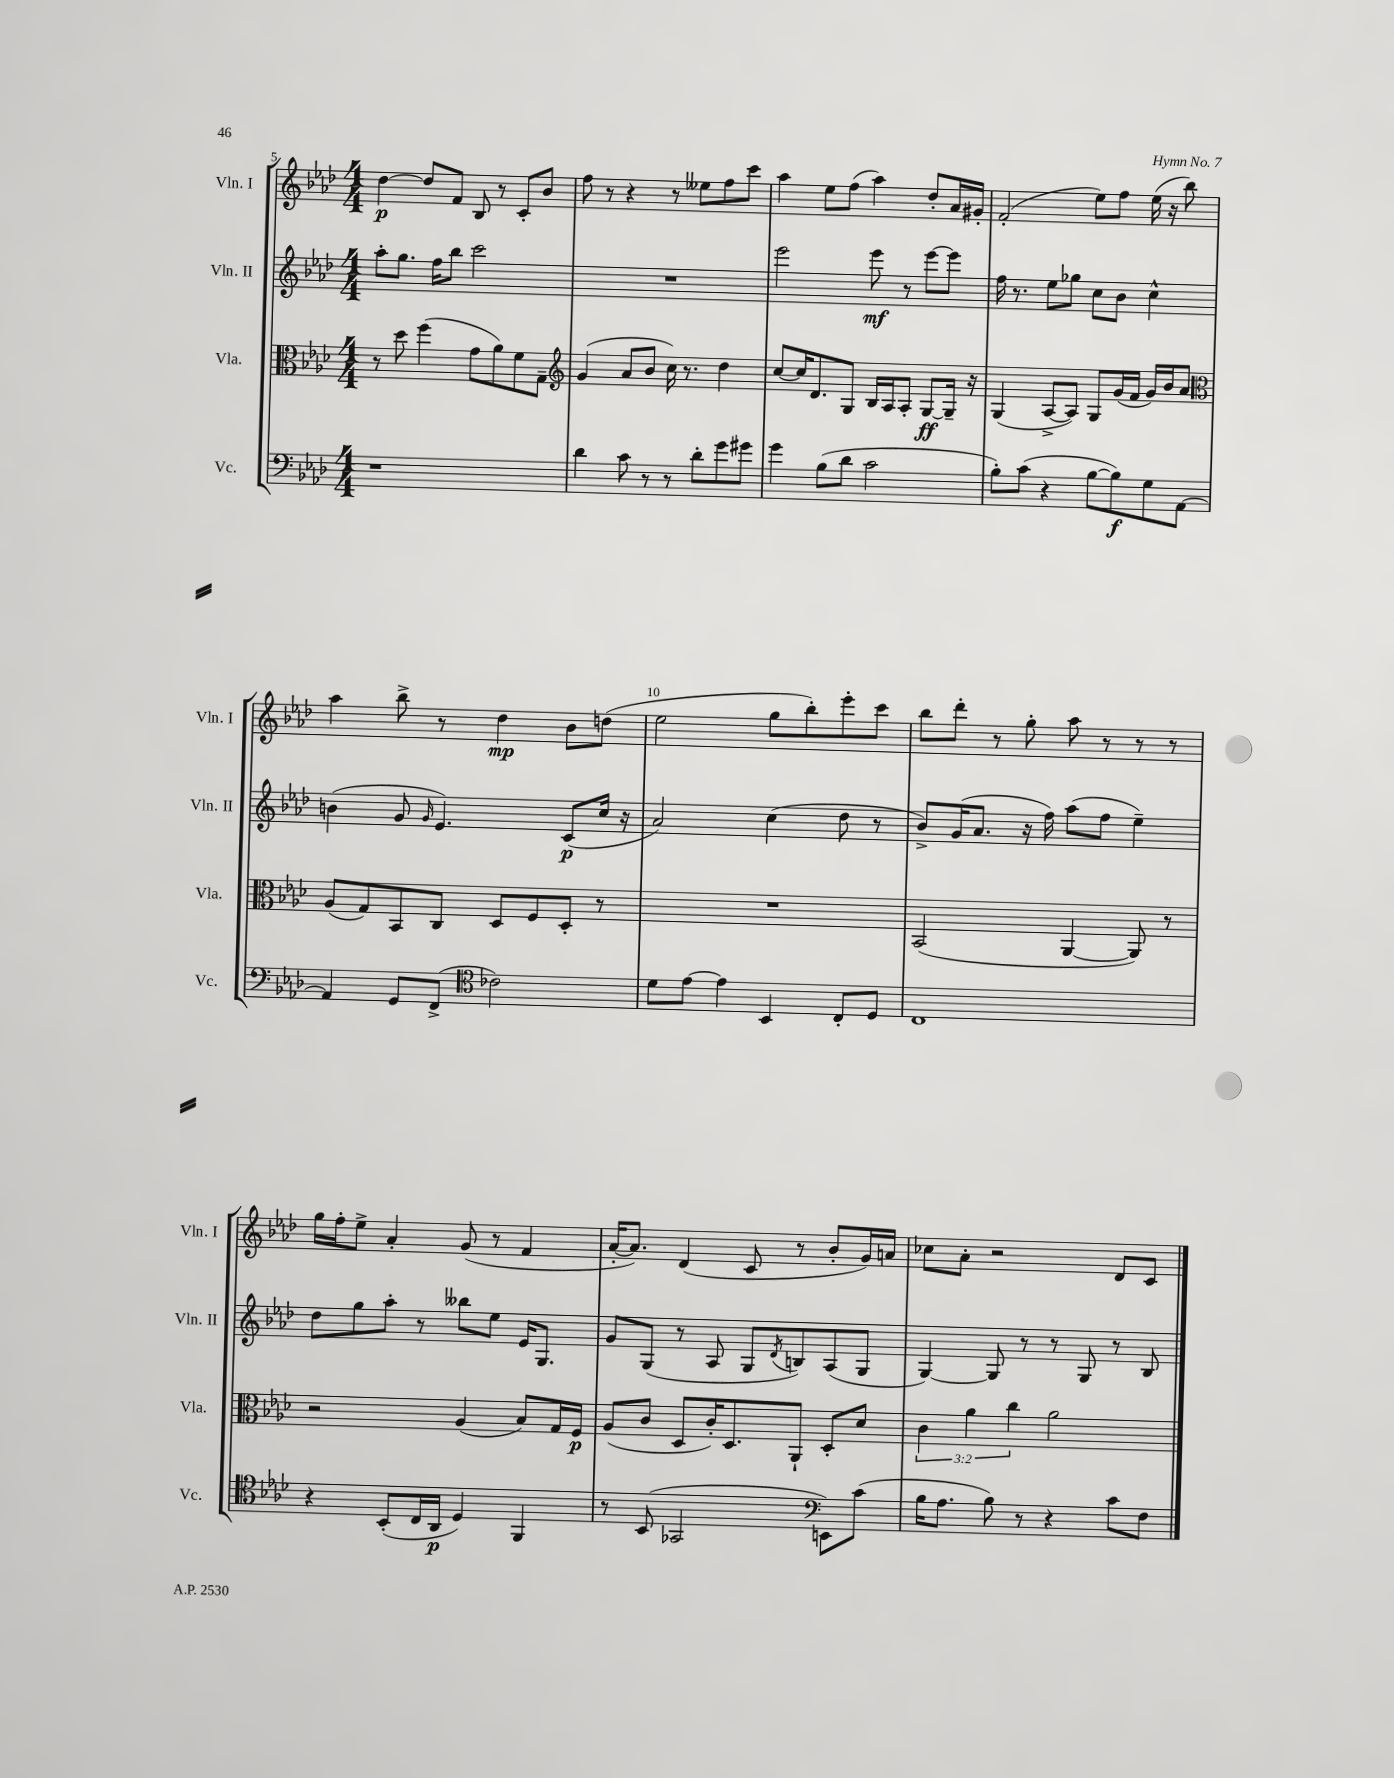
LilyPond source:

<<
\new StaffGroup <<
\new Staff = "s0" \with { instrumentName = "Vln. I" shortInstrumentName = "Vln. I" } {
    \clef treble \key aes \major \numericTimeSignature \time 4/4
    des''4~\p des''8 f'8 bes8 r8 c'8-. bes'8 |
    f''8 r8 r4 r8 eeses''8 f''8 c'''8 |
    aes''4 ees''8 f''8( aes''4) des''8-. aes'16 gis'16-. |
    f'2-.( ees''8) f''8 ees''16( r16 bes''8) |
    aes''4 bes''8-> r8 des''4\mp bes'8 d''8( |
    ees''2 g''8 bes''8-.) ees'''8-. c'''8 |
    bes''8 des'''8-. r8 g''8-. aes''8 r8 r8 r8 |
    g''16 f''16-. ees''8-> aes'4-. g'8( r8 f'4 |
    aes'16~-. aes'8.) des'4( c'8 r8 bes'8-. g'16) a'16 |
    ces''8 aes'8-. r2 des'8 c'8 \bar "|." |
}
\new Staff = "s1" \with { instrumentName = "Vln. II" shortInstrumentName = "Vln. II" } {
    \clef treble \key aes \major \numericTimeSignature \time 4/4
    aes''8-. g''8. f''16 bes''8 c'''2 |
    R1 |
    ees'''2 ees'''8\mf r8 ees'''8~ ees'''8 |
    f''16 r8. ees''8 ges''8 c''8 bes'8 c''4-^ |
    b'4( g'8 \grace { g'16 } ees'4.) c'8\p( c''16 r16 |
    aes'2) c''4( des''8 r8 |
    bes'8->) g'16( aes'8. r16 f''16) aes''8( f''8 ees''4--) |
    des''8 g''8 aes''8-. r8 beses''8 ees''8 ees'16 g8. |
    g'8 g8( r8 aes8 g8 \acciaccatura { des'8 } b8) aes8( g8 |
    g4~) g8 r8 r8 g8 r8 bes8 \bar "|." |
}
\new Staff = "s2" \with { instrumentName = "Vla." shortInstrumentName = "Vla." } {
    \clef alto \key aes \major \numericTimeSignature \time 4/4 \override Staff.TupletNumber.text = #tuplet-number::calc-fraction-text
    r8 des''8 f''4( g'8 aes'8) f'8 g8-- |
    \clef treble g'4( aes'8 bes'8 c''16) r8. des''4 |
    c''8~ c''16 des'8. g8 bes16 aes16 aes8-. g8~\ff g16-- r16 |
    g4( aes8~-> aes8) g8 g'16( f'16 g'16) bes'16 aes'8 |
    \clef alto aes8( g8) bes,8 c8 des8 f8 des8-. r8 |
    R1 |
    bes,2( aes,4~ aes,8) r8 |
    r2 aes4( bes8) g16 f16\p |
    aes8( c'8 des8 c'16-.) des8. aes,8-! des8-. des'8 |
    \tuplet 3/2 { c'4 aes'4 c''4 } aes'2 \bar "|." |
}
\new Staff = "s3" \with { instrumentName = "Vc." shortInstrumentName = "Vc." } {
    \clef bass \key aes \major \numericTimeSignature \time 4/4
    r1 |
    des'4 c'8 r8 r8 des'8-. g'8 gis'8 |
    g'4 bes8( des'8 c'2 |
    bes8-.) c'8( r4 bes8~ bes8\f) g8 aes,8~ |
    aes,4 g,8 f,8->( \clef tenor ces'2) |
    des'8 ees'8~ ees'4 bes,4 c8-. des8 |
    c1 |
    r4 bes,8-.( c16 aes,16\p des4) f,4 |
    r8 bes,8( ges,2 \clef bass e,8) c'8( |
    bes16 aes8. bes8) r8 r4 c'8 f8 \bar "|." |
}
>>
>>
\layout { \context { \Score currentBarNumber = #5 \override BarNumber.break-visibility = ##(#f #t #t) barNumberVisibility = #(every-nth-bar-number-visible 5) } }
